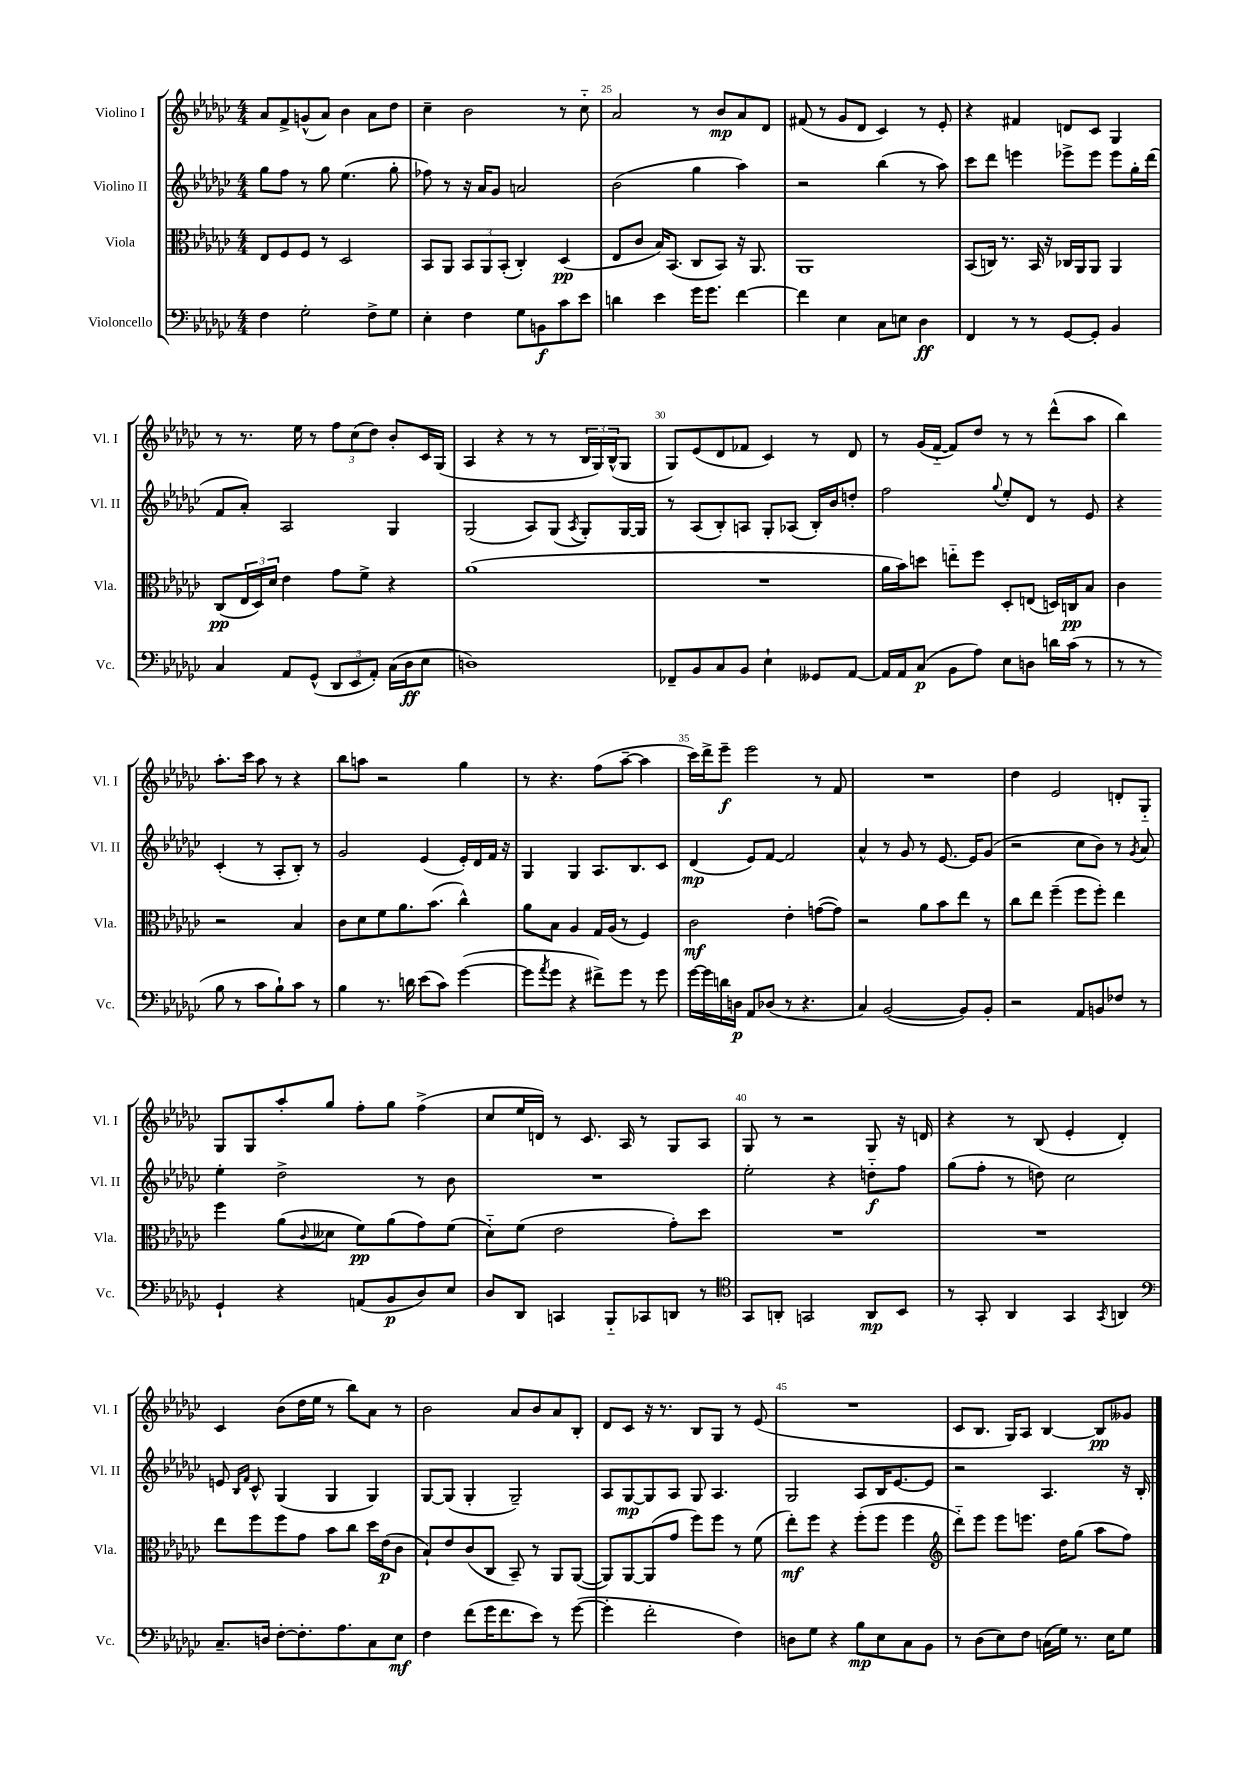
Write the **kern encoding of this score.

**kern	**dynam	**kern	**dynam	**kern	**dynam	**kern	**dynam
*part4	*part4	*part3	*part3	*part2	*part2	*part1	*part1
*staff4	*staff4	*staff3	*staff3	*staff2	*staff2	*staff1	*staff1
*I"Violoncello	*	*I"Viola	*	*I"Violino II	*	*I"Violino I	*
*I'Vc.	*	*I'Vla.	*	*I'Vl. II	*	*I'Vl. I	*
*clefF4	*	*clefC3	*	*clefG2	*	*clefG2	*
*k[b-e-a-d-g-c-]	*	*k[b-e-a-d-g-c-]	*	*k[b-e-a-d-g-c-]	*	*k[b-e-a-d-g-c-]	*
*M4/4	*	*M4/4	*	*M4/4	*	*M4/4	*
=23	=23	=23	=23	=23	=23	=23	=23
4F\	.	8E-/L	.	8gg-\L	.	8a-/L	.
.	.	8F/	.	8ff\J	.	8f^/	.
2G-'\	.	8F/J	.	8r	.	(8gn^^/	.
.	.	8r	.	8gg-\	.	8a-/J)	.
.	.	2D-/	.	(4.ee-\	.	4b-\	.
8F^\L	.	.	.	.	.	8a-\L	.
8G-\J	.	.	.	8gg-'\	.	8dd-\J	.
=24	=24	=24	=24	=24	=24	=24	=24
4E-'\	.	8BB-/L	.	8ff-X\)	.	4cc-~\	.
.	.	8AA-/J	.	8r	.	.	.
4F\	.	12BB-/L	.	16r	.	2b-\	.
.	.	.	.	16a-/KL	.	.	.
.	.	12AA-/	.	.	.	.	.
.	.	.	.	8g-/J	.	.	.
.	.	(12BB-'/J	.	.	.	.	.
8G-\L	.	4C-'/)	.	2an/	.	.	.
8BBn\	f	.	.	.	.	.	.
8c-\	.	(4D-/	pp	.	.	8r	.
8e-\J	.	.	.	.	.	8cc-\	.
=25	=25	=25	=25	=25	=25	=25	=25
4dn\	.	8E-/L	.	(2b-\	.	2a-/	.
.	.	8c-/J	.	.	.	.	.
4e-\	.	16B-/KL)	.	.	.	.	.
.	.	(8.BB-/J	.	.	.	.	.
16g-\KL	.	8C-/L	.	4gg-\	.	8r	.
8.g-\J	.	.	.	.	.	.	.
.	.	8BB-/J)	.	.	.	8b-/L	mp
[4f\	.	16r	.	4aa-\)	.	8a-/	.
.	.	8.AA-/	.	.	.	.	.
.	.	.	.	.	.	8d-/J	.
=26	=26	=26	=26	=26	=26	=26	=26
4f\]	.	1AA-	.	2r	.	(8f#X/	.
.	.	.	.	.	.	8r	.
4E-\	.	.	.	.	.	8g-/L	.
.	.	.	.	.	.	8d-/J	.
8C-\L	.	.	.	(4bb-\	.	4c-/)	.
8En\J	.	.	.	.	.	.	.
4D-\	ff	.	.	8r	.	8r	.
.	.	.	.	8aa-\)	.	8e-'/	.
=27	=27	=27	=27	=27	=27	=27	=27
4FF/	.	(8BB-/L	.	8ccc-\L	.	4r	.
.	.	16Cn/Jk)	.	8ddd-\J	.	.	.
.	.	8.r	.	.	.	.	.
8r	.	.	.	4eeen\	.	4f#X/	.
8r	.	16BB-/	.	.	.	.	.
.	.	16r	.	.	.	.	.
[8GG-/L	.	16C-X/LL	.	8eee-X^\L	.	8dn/L	.
.	.	16AA-/J	.	.	.	.	.
8GG-'/J]	.	8AA-/J	.	8eee-\J	.	8c-/J	.
4BB-/	.	4AA-/	.	8eee-\L	.	4G-/	.
.	.	.	.	16gg-'\L	.	.	.
.	.	.	.	(16ddd-\JJ	.	.	.
!!LO:LB:g=z
=28	=28	=28	=28	=28	=28	=28	=28
4C-/	.	(8C-/L	pp	8f/L	.	8r	.
.	.	24E-/L	.	8a-'/J)	.	8.r	.
.	.	24D-/)	.	.	.	.	.
.	.	24d-/JJ	.	.	.	.	.
8AA-/L	.	4e-\	.	2A-/	.	.	.
.	.	.	.	.	.	16ee-\	.
(8GG-^^/J	.	.	.	.	.	8r	.
12DD-/L	.	8g-\L	.	.	.	12ff\L	.
12EE-/	.	.	.	.	.	(12cc-\	.
.	.	8f^\J	.	.	.	.	.
12AA-'/J)	.	.	.	.	.	12dd-\J)	.
(16C-\LL	.	4r	.	4G-/	.	8b-'/L	.
16D-\J	ff	.	.	.	.	.	.
8E-\J	.	.	.	.	.	16c-/L	.
.	.	.	.	.	.	(16G-/JJ	.
=29	=29	=29	=29	=29	=29	=29	=29
1Dn)	.	(1a-	.	(2G-/	.	4A-/	.
.	.	.	.	.	.	4r	.
.	.	.	.	8A-/L)	.	8r	.
.	.	.	.	(8G-/J	.	8r	.
.	.	.	.	8qA-/	.	.	.
.	.	.	.	8G-'/L)	.	24B-/LL	.
.	.	.	.	.	.	24G-/)	.
.	.	.	.	.	.	(24B-^^/J	.
.	.	.	.	[16G-/L	.	8G-/J	.
.	.	.	.	16G-/JJ]	.	.	.
=30	=30	=30	=30	=30	=30	=30	=30
8FF-X~/L	.	1r	.	8r	.	8G-/L)	.
8BB-/	.	.	.	(8A-/L	.	(8e-/	.
8C-/	.	.	.	8B-'/)	.	8d-/	.
8BB-/J	.	.	.	8An/J	.	8f-X/J	.
4E-`\	.	.	.	8G-'/L	.	4c-/)	.
.	.	.	.	(8A-X/J	.	.	.
8GG--X/L	.	.	.	16B-'/LL)	.	8r	.
.	.	.	.	16b-/J	.	.	.
[8AA-/J	.	.	.	8ddn'/J	.	8d-/	.
=31	=31	=31	=31	=31	=31	=31	=31
16AA-/LL]	.	16a-\LL	.	2ff\	.	8r	.
16AA-/J	.	16b-\J)	.	.	.	.	.
(8C-/J	p	8ddn\J	.	.	.	(16g-/LL	.
.	.	.	.	.	.	[16f/JJ	.
8BB-\L	.	8een\L	.	.	.	8f/L])	.
8A-\J)	.	8ff\J	.	.	.	8dd-/J	.
.	.	.	.	8qqgg-/	.	.	.
8E-\L	.	8D-'/L	.	8ee-'/L	.	8r	.
8Dn\J	.	(8En/J	.	8d-/J	.	8r	.
16dn\LL	.	16Dn/LL)	.	8r	.	(8ddd-^^\L	.
(16c-\JJ	.	16Cn/J	pp	.	.	.	.
8r	.	8B-/J	.	8e-/	.	8aa-\J	.
=32	=32	=32	=32	=32	=32	=32	=32
8r	.	4c-\	.	4r	.	4bb-\)	.
8r	.	.	.	.	.	.	.
8B-\	.	2r	.	(4c-'/	.	8.aa-'\L	.
8r	.	.	.	.	.	.	.
.	.	.	.	.	.	16ccc-\Jk	.
8c-\L	.	.	.	8r	.	8aa-\	.
8B-`\)	.	.	.	8A-'/L	.	8r	.
8c-\J	.	4B-/	.	8B-'/J)	.	4r	.
8r	.	.	.	8r	.	.	.
!!LO:LB:g=z
=33	=33	=33	=33	=33	=33	=33	=33
4B-\	.	8c-\L	.	2g-/	.	8bb-\L	.
.	.	8d-\	.	.	.	8aan\J	.
8.r	.	8f\	.	.	.	2r	.
.	.	8.a-\	.	.	.	.	.
16dn\	.	.	.	.	.	.	.
(8e-\L	.	.	.	(4e-/	.	.	.
.	.	(8.b-\J	.	.	.	.	.
8c-\J)	.	.	.	.	.	.	.
([4g-\	.	4cc-^^\)	.	16e-'/LL)	.	4gg-\	.
.	.	.	.	16d-/	.	.	.
.	.	.	.	16f/JJ	.	.	.
.	.	.	.	16r	.	.	.
=34	=34	=34	=34	=34	=34	=34	=34
8g-\L]	.	8a-\L	.	4G-/	.	8r	.
8qa-/	.	.	.	.	.	.	.
8g-\J	.	8B-\J	.	.	.	4.r	.
4r	.	4A-/	.	4G-/	.	.	.
8f#X^\L)	.	16G-/LL	.	8.A-/L	.	(8ff\L	.
.	.	(16A-/JJ	.	.	.	.	.
8g-\J	.	8r	.	.	.	[8aa-~\J	.
.	.	.	.	8.B-/	.	.	.
8r	.	4F/)	.	.	.	4aa-\]	.
8g-\	.	.	.	8c-/J	.	.	.
=35	=35	=35	=35	=35	=35	=35	=35
[16g-\LL	.	2c-\	mf	(4d-/	mp	16ccc-\LL)	.
16g-\]	.	.	.	.	.	16ddd-^\J	.
16dn\	.	.	.	.	.	8eee-~\J	f
16Dn\JJ	p	.	.	.	.	.	.
8AA-/L	.	.	.	8e-/L)	.	2eee-\	.
(8D-X/J	.	.	.	[8f/J	.	.	.
8r	.	4e-'\	.	2f/]	.	.	.
4.r	.	.	.	.	.	.	.
.	.	([8gn\L	.	.	.	8r	.
.	.	8g\J])	.	.	.	8f/	.
=36	=36	=36	=36	=36	=36	=36	=36
4C-/)	.	2r	.	4a-^^/	.	1r	.
([2BB-/	.	.	.	8r	.	.	.
.	.	.	.	8g-/	.	.	.
.	.	8a-\L	.	8r	.	.	.
.	.	8b-\	.	[8.e-/	.	.	.
8BB-/L])	.	8ee-\J	.	.	.	.	.
.	.	.	.	16e-/KL]	.	.	.
8BB-'/J	.	8r	.	(8g-/J	.	.	.
=37	=37	=37	=37	=37	=37	=37	=37
2r	.	8cc-\L	.	2r	.	4dd-\	.
.	.	8ee-\J	.	.	.	.	.
.	.	(4ff~\	.	.	.	2e-/	.
8AA-/L	.	8ff\L	.	8cc-\L	.	.	.
8BBn/	.	8ff'\J)	.	8b-\J)	.	.	.
8F-X/J	.	4ee-\	.	8r	.	8dn'/L	.
.	.	.	.	8qg-/	.	.	.
8r	.	.	.	8a-/	.	8G-/J	.
!!LO:LB:g=z
=38	=38	=38	=38	=38	=38	=38	=38
4GG-`/	.	4ff\	.	4ee-'\	.	8G-/L	.
.	.	.	.	.	.	8G-/	.
4r	.	(8a-\L	.	2dd-^\	.	8aa-'/	.
.	.	8qqc-/	.	.	.	.	.
.	.	8d--X\J	.	.	.	8gg-/J	.
(8AAn/L	.	8f\L)	pp	.	.	8ff'\L	.
8BB-/	p	(8a-\	.	.	.	8gg-\J	.
8D-/)	.	8g-\)	.	8r	.	(4ff^\	.
8E-/J	.	(8f\J	.	8b-\	.	.	.
=39	=39	=39	=39	=39	=39	=39	=39
8D-/L	.	8d-\L)	.	1r	.	8cc-/L	.
8DD-/J	.	(8f\J	.	.	.	16ee-/L	.
.	.	.	.	.	.	16dn/JJ)	.
4CCn/	.	2e-\	.	.	.	8r	.
.	.	.	.	.	.	8.c-/	.
8BBB-/L	.	.	.	.	.	.	.
.	.	.	.	.	.	16A-/	.
8CC-X/	.	.	.	.	.	8r	.
8DDn/J	.	8g-'\L)	.	.	.	8G-/L	.
8r	.	8dd-\J	.	.	.	8A-/J	.
=40	=40	=40	=40	=40	=40	=40	=40
*clefC4	*	*	*	*	*	*	*
8GG-/L	.	1r	.	2ee-'\	.	8G-/	.
8AAn'/J	.	.	.	.	.	8r	.
2GGn/	.	.	.	.	.	2r	.
.	.	.	.	4r	.	.	.
8AA/L	mp	.	.	8ddn\L	f	8G-/	.
8BB-/J	.	.	.	8ff\J	.	16r	.
.	.	.	.	.	.	16dn/	.
=41	=41	=41	=41	=41	=41	=41	=41
8r	.	1r	.	(8gg-\L	.	4r	.
8GG-'/	.	.	.	8ff'\J	.	.	.
4AA-/	.	.	.	8r	.	8r	.
.	.	.	.	8ddn\)	.	(8B-/	.
4GG-/	.	.	.	2cc-\	.	4e-'/	.
8qGG-/	.	.	.	.	.	.	.
4AAn/	.	.	.	.	.	4d-'/)	.
!!LO:LB:g=z
=42	=42	=42	=42	=42	=42	=42	=42
*clefF4	*	*	*	*	*	*	*
8.C-~/L	.	8ee-\L	.	8en/	.	4c-/	.
.	.	.	.	16qqB-/LL	.	.	.
.	.	.	.	16qqf/JJ	.	.	.
.	.	8ff\	.	8c-^^/	.	.	.
16Dn/Jk	.	.	.	.	.	.	.
[8F'\L	.	8ff\	.	(4G-/	.	(8b-\L	.
8.F'\]	.	8g-\J	.	.	.	16dd-\L	.
.	.	.	.	.	.	16ee-\JJ	.
.	.	8b-\L	.	4G-/	.	8r	.
8.A-\	.	.	.	.	.	.	.
.	.	8cc-\J	.	.	.	8bb-\L)	.
8C-\	.	16dd-\LL	.	4G-/)	.	8a-\J	.
.	.	(16e-\J	p	.	.	.	.
8E-\J	mf	8c-\J	.	.	.	8r	.
=43	=43	=43	=43	=43	=43	=43	=43
4F\	.	8B-`/L)	.	[8G-/L	.	2b-\	.
.	.	8e-/	.	(8G-/J]	.	.	.
(8f\L	.	(8c-/	.	4G-'/	.	.	.
16g-\K	.	8C-/J	.	.	.	.	.
8.f\	.	.	.	.	.	.	.
.	.	8BB-~/)	.	2G-~/)	.	8a-/L	.
8e-\J)	.	8r	.	.	.	8b-/	.
8r	.	8AA-/L	.	.	.	8a-/	.
([8g-\	.	([8AA-/J	.	.	.	8B-'/J	.
=44	=44	=44	=44	=44	=44	=44	=44
4g-'\]	.	8AA-/L])	.	8A-/L	.	8d-/L	.
.	.	[8AA-/	.	[8G-/	mp	8c-/J	.
2f'\	.	(8AA-/]	.	8G-/]	.	16r	.
.	.	.	.	.	.	8.r	.
.	.	8g-/J	.	8A-/J	.	.	.
.	.	8ff\L)	.	8G-/	.	8B-/L	.
.	.	8ff\J	.	4.A-/	.	8G-/J	.
4F\)	.	8r	.	.	.	8r	.
.	.	(8f\	.	.	.	(8e-/	.
=45	=45	=45	=45	=45	=45	=45	=45
8Dn\L	.	8ee-'\L)	mf	2G-/	.	1r	.
8G-\J	.	8ff\J	.	.	.	.	.
4r	.	4r	.	.	.	.	.
8B-\L	mp	(8ff'\L	.	8A-/L	.	.	.
8E-\	.	8ff\J	.	16B-/K	.	.	.
.	.	.	.	[8.e-/	.	.	.
8C-\	.	4ff\	.	.	.	.	.
8BB-\J	.	.	.	8e-/J]	.	.	.
=46	=46	=46	=46	=46	=46	=46	=46
*	*	*clefG2	*	*	*	*	*
8r	.	8ddd-\L)	.	2r	.	8c-/L	.
(8D-\L	.	8eee-\J	.	.	.	8.B-/J	.
8E-\)	.	8eee-\L	.	.	.	.	.
.	.	.	.	.	.	16G-/KL)	.
8F\J	.	8.eeen\J	.	.	.	8A-/J	.
(16Cn\LL	.	.	.	4.A-/	.	[4B-/	.
16G-\JJ)	.	16dd-\KL	.	.	.	.	.
8.r	.	(8gg-\J	.	.	.	.	.
.	.	8aa-\L	.	.	.	8B-/L]	pp
16E-\KL	.	.	.	.	.	.	.
8G-\J	.	8ff\J)	.	16r	.	8g--X/J	.
.	.	.	.	16B-'/	.	.	.
==	==	==	==	==	==	==	==
*-	*-	*-	*-	*-	*-	*-	*-
